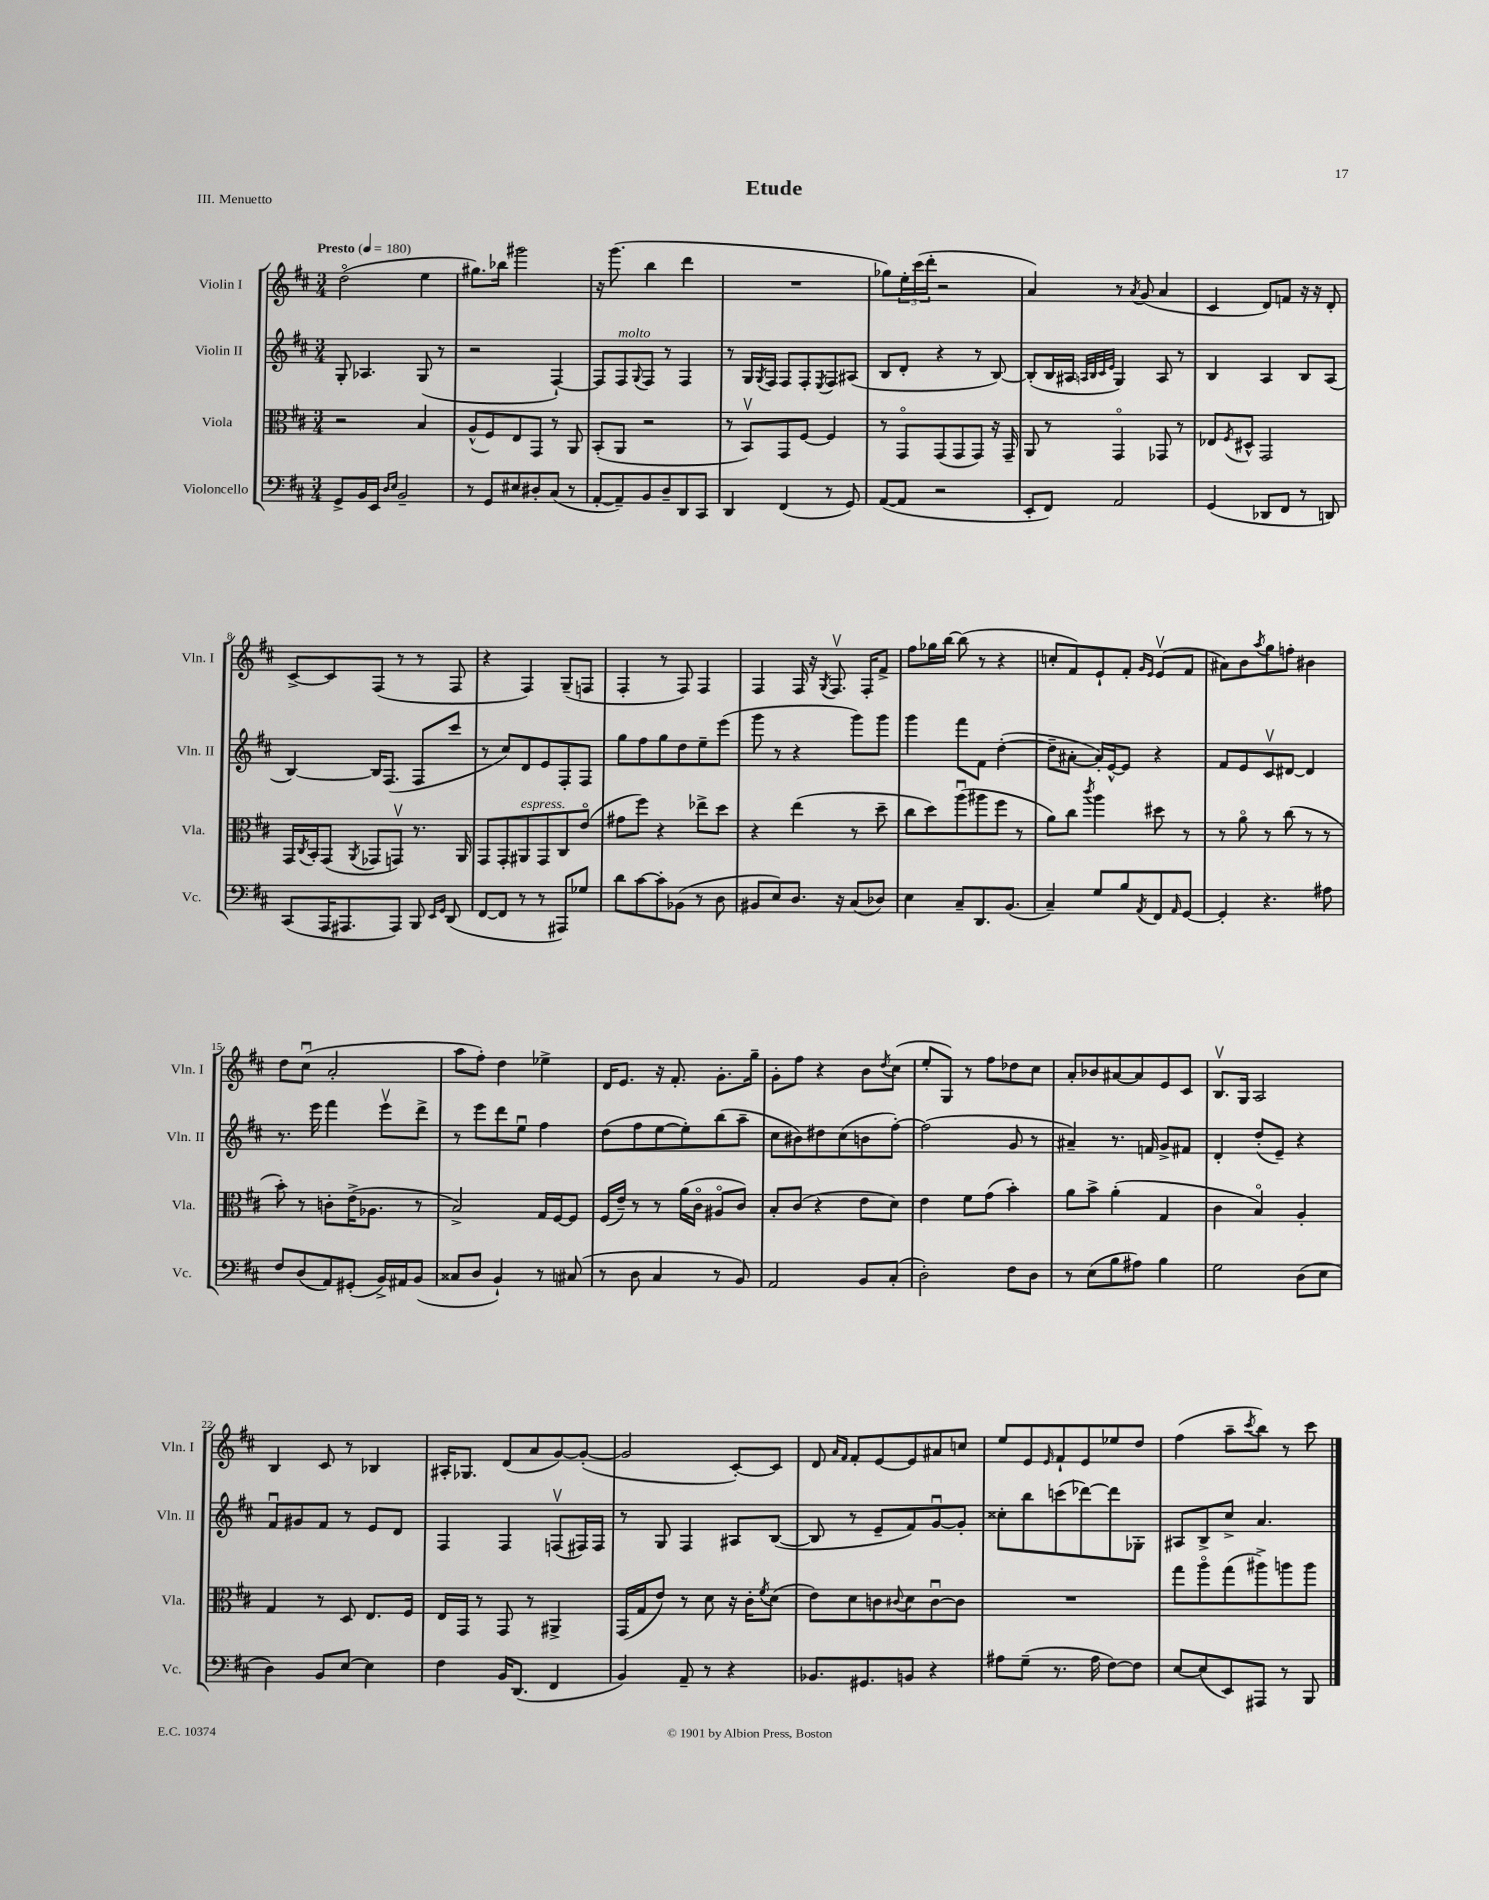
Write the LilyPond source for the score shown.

\header { title = "Etude" piece = "III. Menuetto" }
<<
\new StaffGroup <<
\new Staff = "s0" \with { instrumentName = "Violin I" shortInstrumentName = "Vln. I" } {
    \clef treble \key d \major \numericTimeSignature \time 3/4 \tempo "Presto" 4 = 180
    d''2\flageolet( e''4 |
    gis''8.) bes''16 gis'''2 |
    r16 g'''8.( b''4 d'''4 |
    R2. |
    ges''8) \tuplet 3/2 { e''16-. cis'''16( d'''16-. } r2 |
    a'4) r8 \acciaccatura { a'8 } g'8( a'4 |
    cis'4 d'8) f'8 r16 r16 d'8-. |
    cis'8~-> cis'8 fis8( r8 r8 fis8 |
    r4 fis4) g8--( f8 |
    fis4-. r8 fis8) fis4 |
    fis4 fis16 r16 \acciaccatura { g8 } fis8.\upbow fis16-. fis'8-> |
    fis''8 ges''16 b''16~ b''8( r8 r4 |
    c''8-. fis'8) e'8-! fis'8-. \grace { g'16 e'16 } e'8\upbow( fis'8 |
    ais'8) b'8 \acciaccatura { a''8 } g''8 f''8-. bis'4 |
    d''8 cis''8\downbow( a'2-. |
    a''8 fis''8-.) d''4 ees''4-> |
    d'16 e'8. r16 fis'8.-. g'8.-. g''16-- |
    g'8-. fis''8 r4 b'8 \acciaccatura { d''8 } cis''8( |
    e''8-. g8) r8 fis''8 des''8 cis''8 |
    a'8-. bes'8 ais'8~ ais'8 e'8 cis'8 |
    b8.\upbow g16 a2 |
    b4 cis'8 r8 bes4 |
    ais16-. ges8. d'8( a'8 g'8~) g'8~-.( |
    g'2 cis'8~-.) cis'8 |
    d'8 \grace { a'16 fis'16 } fis'8-. e'8~ e'8 ais'8 c''8 |
    e''8 e'8 \grace { e'16 } fis'8-! e'8 ees''8 d''8 |
    fis''4( a''8-- \acciaccatura { cis'''8 } b''8) r8 cis'''8 \bar "|." |
}
\new Staff = "s1" \with { instrumentName = "Violin II" shortInstrumentName = "Vln. II" } {
    \clef treble \key d \major \numericTimeSignature \time 3/4
    g8-. aes4. g8( r8 |
    r2 fis4~-!) |
    fis8 fis8^\markup { \italic "molto" } \appoggiatura { g8 } fis8 r8 fis4 |
    r8 g16 \acciaccatura { g8 } fis16 fis8 fis8-. \acciaccatura { e8 } fis8 ais8( |
    b8 d'8-. r4 r8 b8~) |
    b8-.( b16 ais16 \grace { a32 b32 cis'32 e'32 } g4) a8 r8 |
    b4 a4 b8 a8( |
    b4~) b16 fis8.( fis8 cis'''8 |
    r8 cis''8) d'8 e'8 fis8-. fis8 |
    g''8 fis''8 g''8 d''8 e''8-- e'''8( |
    g'''8 r8 r4 g'''8) g'''8 |
    g'''4 fis'''8 fis'8 d''4~-.( |
    d''8-- ais'8~-. ais'16-.) e'16~-^ e'8 r4 |
    fis'8 e'8 cis'8\upbow dis'8~ dis'4 |
    r8. e'''16 fis'''4 e'''8\upbow d'''8-> |
    r8 e'''8 d'''8 e''8\downbow fis''4 |
    d''8( fis''8 e''8~ e''8-.) b''8( a''8-- |
    cis''8 bis'8) dis''8 cis''8( b'8 fis''8~-.) |
    fis''2( g'8 r8 |
    ais'4--) r8. f'16 g'8-> fis'8 |
    d'4-. d''8-.( e'8--) r4 |
    fis'8\downbow gis'8 fis'8 r8 e'8 d'8 |
    fis4 fis4 f8\upbow( fis16) fis16 |
    r8 g8 fis4 ais8 b8~( |
    b8 r8 e'8-- fis'8) g'8~\downbow g'8-. |
    cisis''8-. b''8 c'''8( des'''8~) des'''8 ges8-. |
    ais8 b8-> cis''8-> a'4. \bar "|." |
}
\new Staff = "s2" \with { instrumentName = "Viola" shortInstrumentName = "Vla." } {
    \clef alto \key d \major \numericTimeSignature \time 3/4
    r2 b4 |
    a8-^( fis8) e8 g,8 r8 a,8 |
    b,8-.( a,8 r2 |
    r8 b,8\upbow) g,8 fis8~ fis4 |
    r8 g,8\flageolet g,8( g,8 g,8) r16 g,16-- |
    a,8 r8 g,4\flageolet ges,8 r8 |
    ees8 \acciaccatura { fis8 } dis8-^ g,2 |
    g,16 \acciaccatura { cis8 } b,16-. g,8( \acciaccatura { a,8 } ges,8 g,8\upbow) r8. a,16 |
    g,8 g,8-. ais,8^\markup { \italic "espress." } g,8 cis8 e'8\flageolet( |
    gis'8 fis''8) r4 ees''8-> d''8 |
    r4 e''4( r8 d''8-- |
    cis''8 d''8) a''8\downbow( ais''8 fis''8 r8 |
    a'8) cis''8 \acciaccatura { cis'''8 } a''4 dis''8 r8 |
    r8 a'8\flageolet r8 cis''8( r8 r8 |
    b'8-.) r8 c'8-. e'16->( aes8. r8 |
    b2->) g16 fis16~ fis8 |
    fis16( e'16--) r8 r8 a'16( cis'16\flageolet ais8\flageolet cis'8) |
    b8-. cis'8( r4 e'8 d'8) |
    e'4 fis'8 g'8( b'4-.) |
    a'8 b'8-> a'4-.( g4 |
    cis'4 b4\flageolet) a4-. |
    g4 r8 d8 e8. fis16 |
    e16 g,16 r8 g,8 r8 ais,4-> |
    g,16( g16 e'8) r8 d'8 r16 cis'16-. \acciaccatura { fis'8 } d'8( |
    e'8) d'8 c'8 \appoggiatura { cis'8 } d'8 cis'8~\downbow cis'8 |
    R2. |
    g''8 a''8\flageolet g''8( ais''8->) a''8 a''8 \bar "|." |
}
\new Staff = "s3" \with { instrumentName = "Violoncello" shortInstrumentName = "Vc." } {
    \clef bass \key d \major \numericTimeSignature \time 3/4
    g,8-> b,16 e,16 \grace { d16 e16 } b,2-- |
    r8 g,8 eis8 dis8-. cis8( r8 |
    a,8~-. a,8--) b,8 d8-- d,8 cis,8 |
    d,4 fis,4( r8 g,8) |
    a,8~( a,8 r2 |
    e,8-. fis,8) a,2 |
    g,4( des,8 fis,8 r8 d,8) |
    cis,8( a,,16 ais,,8. ais,,8) b,,8 \grace { e,16 g,16 } d,8( |
    fis,8~ fis,8 r8 r8 ais,,8) ges8 |
    d'8 cis'8~ cis'8-. bes,8( r8 d8 |
    bis,8 e8) d8. r16 cis8( des8) |
    e4 cis8-- d,8. b,8.( |
    cis4--) g8 b8 \acciaccatura { a,8 } fis,8 \grace { a,16 } g,8~ |
    g,4-. r4. ais8 |
    fis8 d8( a,8) gis,8-.( b,16->) ais,16 b,8( |
    cisis8 d8 b,4-!) r8 cis8( |
    r8 d8 cis4 r8 b,8) |
    a,2 b,8 cis8-.( |
    d2-.) fis8 d8 |
    r8 e8( b8 ais8) b4 |
    g2 d8( e8 |
    d4) b,8 e8~ e4 |
    fis4 b,16 d,8.( fis,4 |
    b,4) a,8-- r8 r4 |
    bes,8. gis,8. b,8 r4 |
    ais8 g8--( r8. ais16 fis8~) fis8 |
    e8~ e8( e,8) ais,,8 r8 b,,8 \bar "|." |
}
>>
>>
